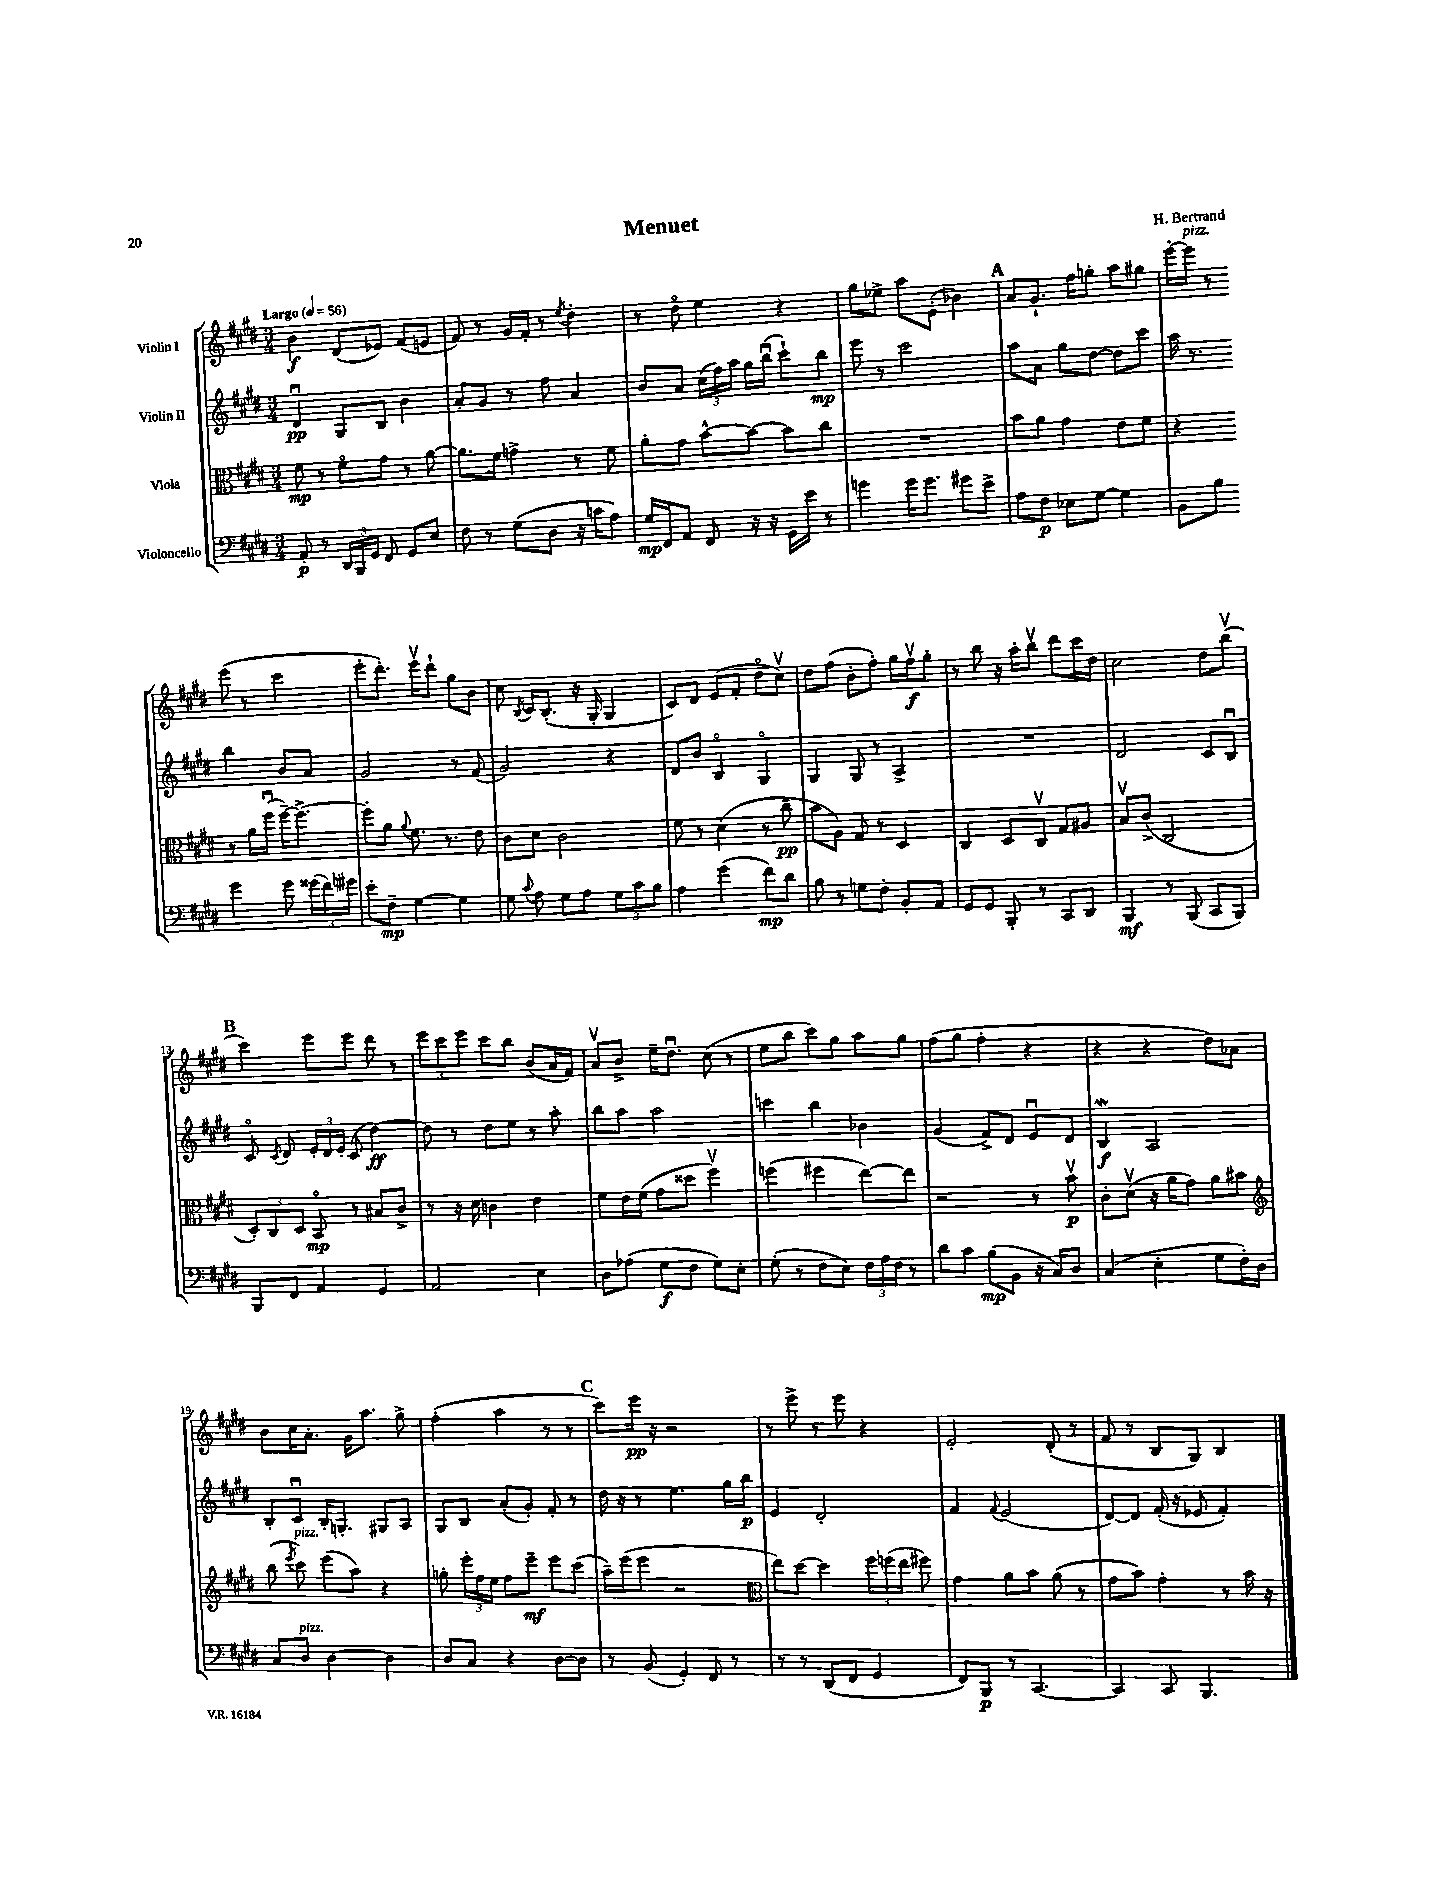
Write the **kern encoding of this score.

**kern	**dynam	**kern	**dynam	**kern	**dynam	**kern	**dynam
*part4	*part4	*part3	*part3	*part2	*part2	*part1	*part1
*staff4	*staff4	*staff3	*staff3	*staff2	*staff2	*staff1	*staff1
*I"Violoncello	*	*I"Viola	*	*I"Violin II	*	*I"Violin I	*
*clefF4	*	*clefC3	*	*clefG2	*	*clefG2	*
*k[f#c#g#d#]	*	*k[f#c#g#d#]	*	*k[f#c#g#d#]	*	*k[f#c#g#d#]	*
*M3/4	*	*M3/4	*	*M3/4	*	*M3/4	*
*MM56	*	*MM56	*	*MM56	*	*MM56	*
=1	=1	=1	=1	=1	=1	=1	=1
!	!	!	!	!	!	!LO:TX:a:B:t=Largo	!
8AA'/	p	8f#\	mp	4d#u/	pp	4b\	f
8r	.	8r	.	.	.	.	.
24DD#/LL	.	8f#\L	.	8G#/L	.	(8d#/L	.
24BBB/	.	.	.	.	.	.	.
24GG#/JJ	.	.	.	.	.	.	.
8FF#/	.	8g#\J	.	8B/J	.	8e-X/J)	.
8GG#/L	.	8r	.	4b\	.	(8f#/L	.
8E/J	.	[8a\	.	.	.	8en/J	.
=2	=2	=2	=2	=2	=2	=2	=2
8F#\	.	8.a\L]	.	8a'/L	.	8f#/)	.
8r	.	.	.	8g#/J	.	8r	.
.	.	16f#\Jk	.	.	.	.	.
(8G#\L	.	4gn^\	.	8r	.	16g#/LL	.
.	.	.	.	.	.	16f#'/JJ	.
8D#\J	.	.	.	8ff#\	.	8r	.
.	.	.	.	.	.	8qee/	.
16r	.	8r	.	4a/	.	4dd#'\	.
16cn\KL	.	.	.	.	.	.	.
8A\J)	.	8f#\	.	.	.	.	.
=3	=3	=3	=3	=3	=3	=3	=3
16G#/LL	mp	8a'\L	.	8b/L	.	8r	.
16FF#/J	.	.	.	.	.	.	.
8AA/J	.	8g#\J	.	8a/J	.	8dd#\	.
8FF#/	.	[8b^^\L	.	(24cc#\LL	.	4ee\	.
.	.	.	.	24ff#\)	.	.	.
.	.	.	.	24aa\JJ	.	.	.
16r	.	8b\J_	.	16gg#\LL	.	.	.
16r	.	.	.	(16bbu\JJ	.	.	.
16GG#\LL	.	8b\L]	.	8ccc#`\L)	.	4r	.
16e\JJ	.	.	.	.	.	.	.
8r	.	8cc#\J	.	8bb\J	mp	.	.
=4	=4	=4	=4	=4	=4	=4	=4
4gn\	.	2.r	.	8eee\	.	8gg#\L	.
.	.	.	.	8r	.	8ee-X^\J	.
16g\KL	.	.	.	2ccc#\	.	8aa\L	.
8.g\J	.	.	.	.	.	.	.
.	.	.	.	.	.	(8e'\J	.
8g#X\L	.	.	.	.	.	4b-X\)	.
8e^\J	.	.	.	.	.	.	.
!!LO:REH:place=s1:t=A
=5	=5	=5	=5	=5	=5	=5	=5
8A\L	.	8b\L	.	8aa\L	.	8a/L	.
8F#\J	p	8a\J	.	8a\J	.	8.g#`/J	.
8E-X\L	.	4g#\	.	8gg#\L	.	.	.
.	.	.	.	.	.	16ff#\KL	.
[8G#\J	.	.	.	[8dd#\J	.	8ggn'\J	.
4G#\]	.	8e\L	.	8dd#\L]	.	8aa\L	.
.	.	8f#\J	.	8ccc#\J	.	8gg#X\J	.
=6	=6	=6	=6	=6	=6	=6	=6
8BB\L	.	4r	.	16aa\	.	[16eee'\LL	.
!	!	!	!	!	!	!LO:TX:a:i:t=pizz.	!
.	.	.	.	8.r	.	16eee\JJ]	.
8B\J	.	.	.	.	.	8r	.
4g#\	.	8r	.	4bb\	.	(8eee\	.
.	.	16a\LL	.	.	.	8r	.
.	.	(16ff#u\JJ	.	.	.	.	.
8g#\	.	[16ff#~\KL)	.	8b/L	.	4ccc#\	.
.	.	8.ff#^\J_	.	.	.	.	.
(24g##X\LL	.	.	.	8a/J	.	.	.
24f#\)	.	.	.	.	.	.	.
24g#X\JJ	.	.	.	.	.	.	.
!!LO:LB:g=z
=7	=7	=7	=7	=7	=7	=7	=7
8e'\L	.	8ff#'\L]	.	2g#/	.	8eee'\L	.
8F#~\J	mp	8a\J	.	.	.	8.ddd#'\J)	.
.	.	8qqa/	.	.	.	.	.
[4G#\	.	8.f#\	.	.	.	.	.
.	.	.	.	.	.	16eeev\KL	.
.	.	.	.	.	.	8ddd#`\J	.
.	.	8.r	.	.	.	.	.
4G#\]	.	.	.	8r	.	8gg#\L	.
.	.	8e\	.	(8f#/	.	8b\J	.
=8	=8	=8	=8	=8	=8	=8	=8
8G#\	.	8c#\L	.	2g#/)	.	8cc#\	.
8qqc#/	.	.	.	.	.	8qB/	.
8A\	.	8d#\J	.	.	.	16c#/KL	.
.	.	.	.	.	.	(8.B'/J	.
8G#\L	.	2c#\	.	.	.	.	.
8A\J	.	.	.	.	.	16r	.
.	.	.	.	.	.	16G#'/	.
12G#\L	.	.	.	4r	.	4G#/	.
12c#\	.	.	.	.	.	.	.
12B\J	.	.	.	.	.	.	.
=9	=9	=9	=9	=9	=9	=9	=9
4A\	.	8f#\	.	8d#/L	.	8c#/L)	.
.	.	8r	.	8b/J	.	8d#/J	.
(4g#\	.	(4d#\	.	4B/	.	(8e/L	.
.	.	.	.	.	.	8f#'/J	.
8f#\L)	mp	8r	.	4G#/	.	8dd#\L	.
8d#\J	.	8cc#~\	pp	.	.	8cc#v\J)	.
=10	=10	=10	=10	=10	=10	=10	=10
8B\	.	8b\L	.	4G#/	.	8dd#\L	.
8r	.	8A\J)	.	.	.	(8ff#\J	.
8Gn\L	.	8G#/	.	8G#/	.	8b'\L	.
8F#'\J	.	8r	.	8r	.	8ff#'\J)	.
8BB'/L	.	4D#/	.	4A^/	.	16gg#\LL	.
.	.	.	.	.	.	16ff#v\J	f
8AA/J	.	.	.	.	.	8gg#'\J	.
=11	=11	=11	=11	=11	=11	=11	=11
8GG#/L	.	4C#/	.	2.r	.	8r	.
8GG#/J	.	.	.	.	.	8bb\	.
8BBB'/	.	8D#/L	.	.	.	16r	.
.	.	.	.	.	.	16aa'\KL	.
8r	.	8C#v/J	.	.	.	8bbv\J	.
8CC#/L	.	8G#/L	.	.	.	8ddd#\L	.
8DD#/J	.	8A#X/J	.	.	.	16ccc#\L	.
.	.	.	.	.	.	16dd#\JJ	.
=12	=12	=12	=12	=12	=12	=12	=12
4BBB/	mf	8Bv/L	.	2d#/	.	2cc#\	.
.	.	(8c#^/J	.	.	.	.	.
8r	.	2C#/	.	.	.	.	.
(8BBB/	.	.	.	.	.	.	.
8CC#/L	.	.	.	8c#/L	.	8dd#\L	.
8BBB/J)	.	.	.	8Bu/J	.	(8bbv\J	.
!!LO:LB:g=z
!!LO:REH:place=s1:t=B
=13	=13	=13	=13	=13	=13	=13	=13
8BBB/L	.	12D#'/L)	.	8c#/	.	4ccc#\)	.
.	.	12C#/	.	.	.	.	.
.	.	.	.	8qc#/	.	.	.
8FF#/J	.	.	.	8d#/	.	.	.
.	.	12D#/J	.	.	.	.	.
4AA/	.	8BB/	mp	24e'/LL	.	8eee\L	.
.	.	.	.	24d#/	.	.	.
.	.	.	.	24e'/JJ	.	.	.
.	.	8r	.	(8c#/	.	8eee\J	.
4GG#/	.	8B#X/L	.	[4dd#\)	ff	8ddd#\	.
.	.	8c#^/J	.	.	.	8r	.
=14	=14	=14	=14	=14	=14	=14	=14
2AA/	.	8r	.	8dd#\]	.	12eee\L	.
.	.	.	.	.	.	12ccc#\	.
.	.	16r	.	8r	.	.	.
.	.	.	.	.	.	12eee\J	.
.	.	16d#\	.	.	.	.	.
.	.	4cn\	.	8dd#\L	.	8ccc#\L	.
.	.	.	.	8ee\J	.	8bb\J	.
4E\	.	4e\	.	8r	.	(8b/L	.
.	.	.	.	8aa'\	.	16a/L	.
.	.	.	.	.	.	16f#/JJ)	.
=15	=15	=15	=15	=15	=15	=15	=15
8D#\L	.	8f#\L	.	8bb\L	.	8av/L	.
(8A-X\J	.	16e\L	.	8aa\J	.	8b^/J	.
.	.	(16f#\JJ	.	.	.	.	.
8G#\L	f	8g#\L	.	2aa\	.	16ee~\KL	.
.	.	.	.	.	.	8.dd#u\J	.
8F#\J	.	8dd##X\J	.	.	.	.	.
8G#\L)	.	4ff#v\)	.	.	.	(8cc#\	.
8E'\J	.	.	.	.	.	8r	.
=16	=16	=16	=16	=16	=16	=16	=16
(8G#'\	.	(4ffn\	.	4cccn\	.	8ee\L	.
8r	.	.	.	.	.	8bb\J	.
8F#\L	.	4ff#X\	.	4bb\	.	8ccc#\L)	.
8E\J)	.	.	.	.	.	8gg#\J	.
24F#\LL	.	[8ee\L)	.	4b-X\	.	8aa\L	.
24A\	.	.	.	.	.	.	.
24F#\JJ	.	.	.	.	.	.	.
8r	.	8ee\J]	.	.	.	8gg#\J	.
=17	=17	=17	=17	=17	=17	=17	=17
8d#\L	.	2r	.	(4g#/	.	(8ff#\L	.
8c#\J	.	.	.	.	.	8gg#\J	.
(8B\L	mp	.	.	8f#^/L)	.	4ff#'\	.
8BB\J	.	.	.	8d#/J	.	.	.
16r	.	8r	.	8eu/L	.	4r	.
16C#/KL)	.	.	.	.	.	.	.
8D#/J	.	8bv\	p	8d#/J	.	.	.
=18	=18	=18	=18	=18	=18	=18	=18
(4C#/	.	8c#'\L	.	4BW/	f	4r	.
.	.	(8d#v\J	.	.	.	.	.
4E'\	.	16r	.	2A/	.	4r	.
.	.	16a\KL	.	.	.	.	.
.	.	8g#\J)	.	.	.	.	.
8G#\L	.	8a\L	.	.	.	8dd#\L)	.
16F#'\L)	.	8b#X\J	.	.	.	8a-X\J	.
16D#\JJ	.	.	.	.	.	.	.
!!LO:LB:g=z
=19	=19	=19	=19	=19	=19	=19	=19
*	*	*clefG2	*	*	*	*	*
8C#/L	.	(8bb\	.	8B'/L	.	8b\L	.
.	.	8qeee/	.	.	.	.	.
!	!	!LO:TX:a:i:t=pizz.	!	!	!	!	!
!LO:TX:a:i:t=pizz.	!	!	!	!	!	!	!
8D#/J	.	8ccc#\)	.	8c#u/J	.	16cc#\K	.
.	.	.	.	.	.	8.a'\J	.
[4D#\	.	(8eee\L	.	16B'/KL	.	.	.
.	.	.	.	8.Gn'/J	.	.	.
.	.	8aa\J)	.	.	.	16g#\KL	.
.	.	.	.	.	.	8.aa\J	.
4D#\]	.	4r	.	8G#X/L	.	.	.
.	.	.	.	8A/J	.	8gg#^\	.
=20	=20	=20	=20	=20	=20	=20	=20
8D#/L	.	8ggn'\	.	8G#/L	.	(4ff#'\	.
8C#/J	.	24eee'\LL	.	8B/J	.	.	.
.	.	24ff#\	.	.	.	.	.
.	.	24ee\JJ	.	.	.	.	.
4r	.	8ff#\L	.	(8a'/L	.	4aa\	.
.	.	8eee~\J	mf	8g#'/J)	.	.	.
[8D#\L	.	8eee\L	.	8f#'/	.	8r	.
8D#\J]	.	(8ccc#\J	.	8r	.	8r	.
!!LO:REH:place=s1:t=C
=21	=21	=21	=21	=21	=21	=21	=21
8r	.	16aa~\LL)	.	16dd#\	.	8ccc#\L)	.
.	.	(16eee\J	.	16r	.	.	.
(8BB/	.	8eee\J	.	8r	.	16eee\Jk	pp
.	.	.	.	.	.	16r	.
4GG#'/)	.	2r	.	4.ee\	.	2r	.
8FF#/	.	.	.	.	.	.	.
8r	.	.	.	16gg#\LL	.	.	.
.	.	.	.	16bb\JJ	p	.	.
=22	=22	=22	=22	=22	=22	=22	=22
*	*	*clefC3	*	*	*	*	*
8r	.	8ee\L)	.	4e/	.	8r	.
8r	.	[8dd#\J	.	.	.	8eee^\	.
(8DD#/L	.	4dd#\]	.	2d#'/	.	8r	.
8FF#/J	.	.	.	.	.	8eee\	.
4GG#/	.	24ff#\LL	.	.	.	4r	.
.	.	(24ffn\	.	.	.	.	.
.	.	24ee\JJ	.	.	.	.	.
.	.	8ff#X\)	.	.	.	.	.
=23	=23	=23	=23	=23	=23	=23	=23
8FF#/L)	.	4g#\	.	4f#/	.	2e'/	.
8BBB/J	p	.	.	.	.	.	.
.	.	.	.	8qqf#/	.	.	.
8r	.	8a\L	.	(2e/	.	.	.
[4.CC#/	.	8b\J	.	.	.	.	.
.	.	(8a\	.	.	.	(8d#'/	.
.	.	8r	.	.	.	8r	.
=24	=24	=24	=24	=24	=24	=24	=24
4CC#/]	.	8g#\L	.	[8d#/L)	.	8f#/	.
.	.	8b\J)	.	8d#/J]	.	8r	.
8CC#/	.	4g#'\	.	(16f#'/	.	8B/L	.
.	.	.	.	16r	.	.	.
4.BBB/	.	.	.	8e-X/	.	8G#/J)	.
.	.	8r	.	4f#'/)	.	4B/	.
.	.	16b\	.	.	.	.	.
.	.	16r	.	.	.	.	.
==	==	==	==	==	==	==	==
*-	*-	*-	*-	*-	*-	*-	*-
